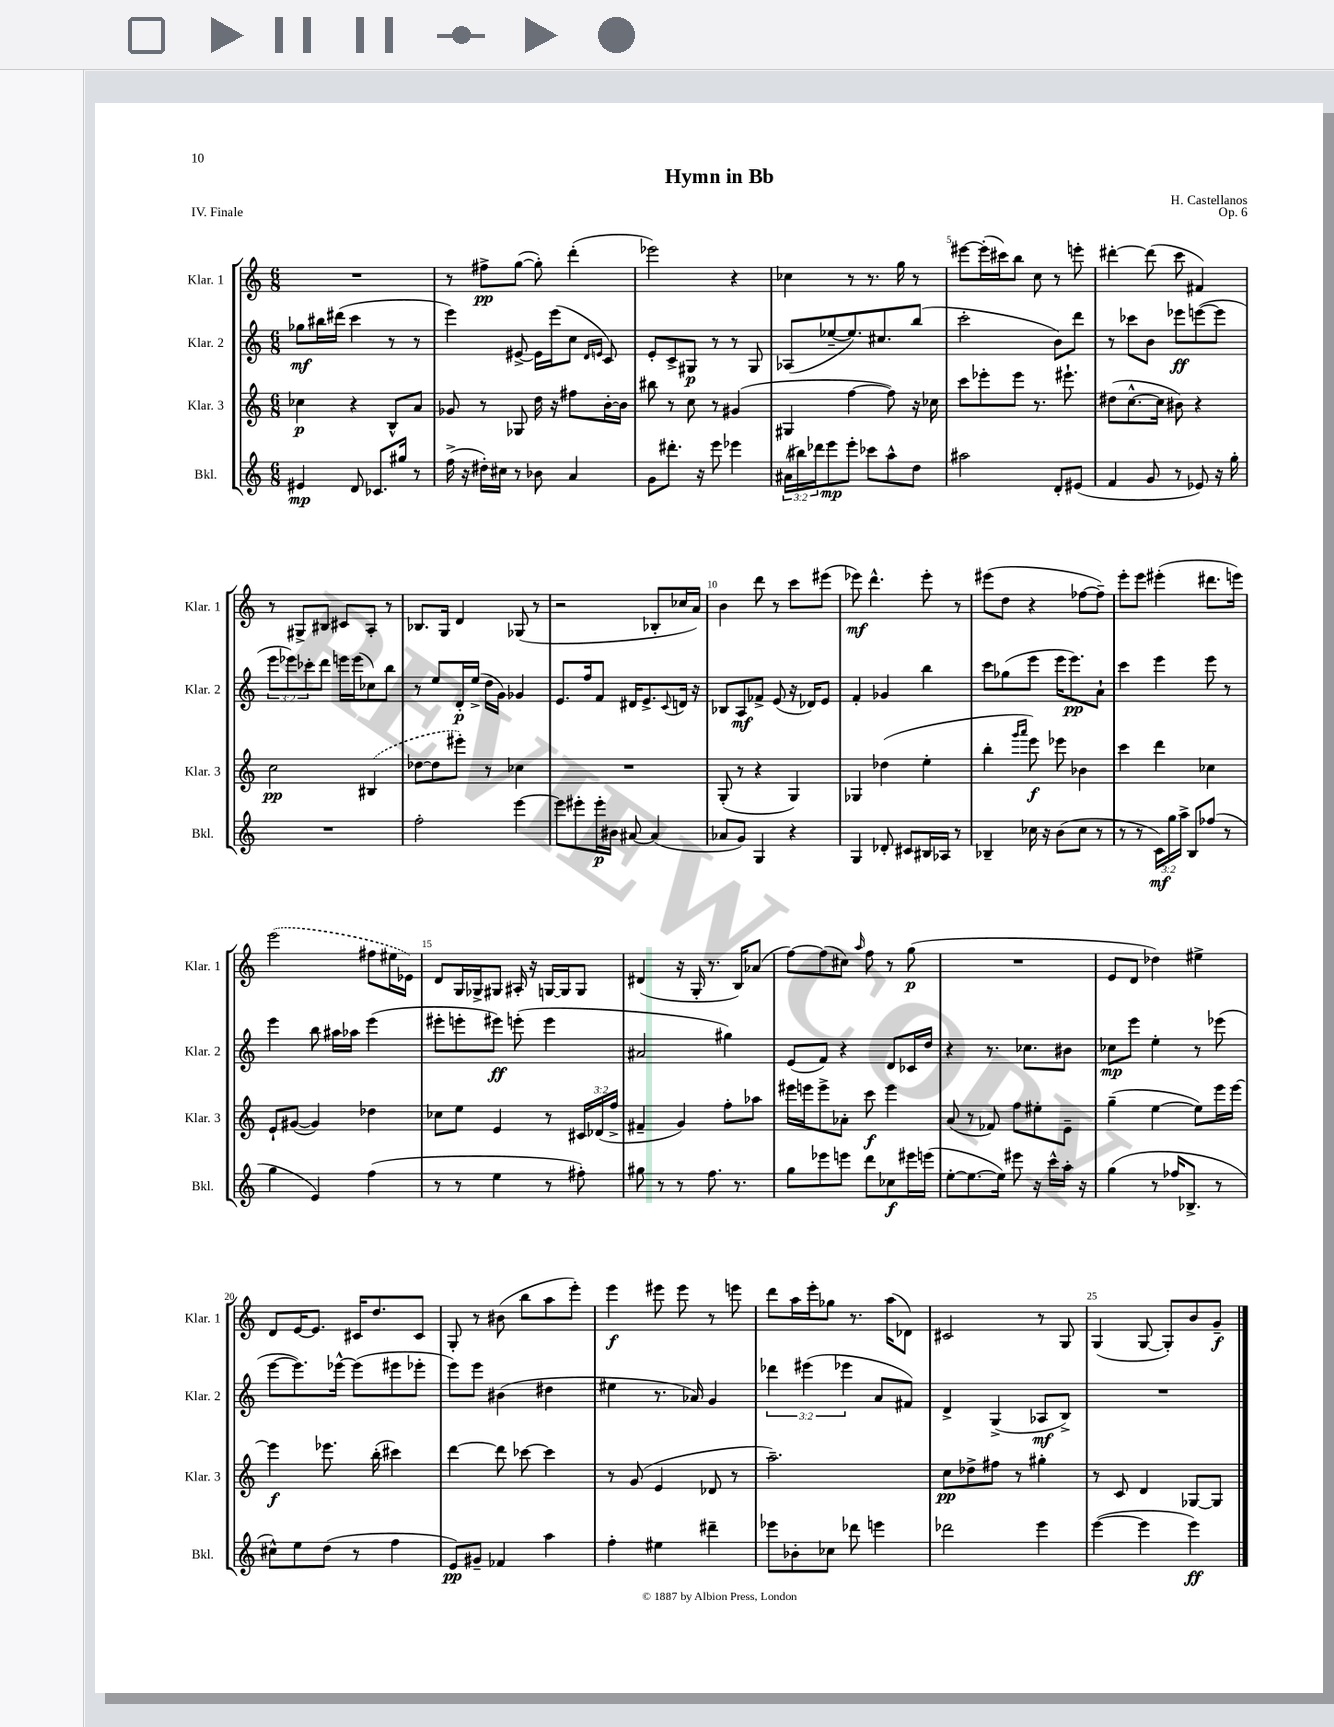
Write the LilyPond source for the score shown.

\header { title = "Hymn in Bb" composer = "H. Castellanos" opus = "Op. 6" piece = "IV. Finale" }
<<
\new StaffGroup <<
\new Staff = "s0" \with { instrumentName = "Klar. 1" shortInstrumentName = "Klar. 1" } {
    \clef treble \key c \major \numericTimeSignature \time 6/8
    R2. |
    r8 fis''8->\pp g''8~( g''8-.) d'''4-.( |
    ees'''2) r4 |
    ces''4 r8 r8. g''16 r8 |
    eis'''8~ eis'''16-.( cis'''16) b''8 c''8 r8 e'''8-. |
    dis'''4~-. dis'''8( c'''8 fis'4) |
    r8 gis8-> bis8 cis'8 a8-. r8 |
    bes8. g16 d'4 ges8( r8 |
    r2 bes8-. ces''16 a'16) |
    b'4 d'''8 r8 c'''8 eis'''8( |
    ees'''8\mf) d'''4.-^ ees'''8-. r8 |
    eis'''8( d''8 r4 fes''8~ fes''8--) |
    e'''8-. e'''8 eis'''4-.( dis'''8. e'''16) |
    \once \slurDashed e'''2( fis''8 eis''16 ees'16) |
    d'8 g16 ges16-> gis8 ais16-. r16 g16~ g16 g8 |
    dis'4( r16 g16-. r8. b16) aes'8( |
    f''8~) f''8( cis''8) \grace { a''16 } f''8 r8 g''8\p( |
    R2. |
    e'8 d'8 des''4) eis''4-> |
    d'8 e'16~ e'8. cis'16 d''8. cis'8 |
    g8-. r8 bis'8( b''8 a''8 e'''8-.) |
    e'''4\f eis'''8 eis'''8 r8 e'''8 |
    d'''8 a''16 e'''16-. ges''8 r8. a''16( des'8) |
    cis'2 r8 g8 |
    g4( g8~ g8-.) b'8 g'8--\f \bar "|." |
}
\new Staff = "s1" \with { instrumentName = "Klar. 2" shortInstrumentName = "Klar. 2" } {
    \clef treble \key c \major \numericTimeSignature \time 6/8 \override Staff.TupletNumber.text = #tuplet-number::calc-fraction-text
    ges''8\mf bis''16 dis'''16( c'''4 r8 r8 |
    e'''4) eis'8~-> eis'16 e'''16( c''8 \grace { d'16 e'16 } c'8) |
    e'8-. c'8-> gis8\p r8 r8 gis8 |
    aes8( ees''8~-- ees''8.) cis''8. b''8( |
    c'''2-. b'8) d'''8 |
    r8 ces'''8 b'8 ees'''8\ff e'''8~( e'''8 |
    \tuplet 3/2 { e'''8 ees'''8) ces'''8-. } d'''8 e'''16 e'''16( ces''8) b''8 |
    r8 e''8 d'16-.\p e''16->( d''16 g'16) ges'4 |
    e'8. f''16 f'8 dis'16 e'8.-> \appoggiatura { c'8 } d'16 r16 |
    bes8 a8\mf fes'8-> e'8( r16 des'16) e'8 |
    f'4-. ges'4 b''4 |
    c'''8 ges''8( e'''8 e'''16 e'''8.\pp) a'8-! |
    c'''4 e'''4 e'''8 r8 |
    e'''4 b''8 ais''16 aes''16 e'''4( |
    eis'''8-. e'''8-. eis'''8\ff) e'''8-.( e'''4 |
    ais'2 gis''4) |
    e'8( f'8) r4 d'8 ces'16 d''16 |
    r4 r8. ces''8. bis'8 |
    ces''8\mp e'''8 e''4-. r8 ees'''8( |
    e'''8~ e'''8.) ees'''16~-^ ees'''8( eis'''8 ees'''8-. |
    e'''8) e'''8 bis'4( dis''4 |
    eis''4 r8. aes'16) g'4 |
    \tuplet 3/2 { des'''4 eis'''4( ees'''4 } a'8 fis'8) |
    d'4-> g4->( aes8\mf b8->) |
    R2. \bar "|." |
}
\new Staff = "s2" \with { instrumentName = "Klar. 3" shortInstrumentName = "Klar. 3" } {
    \clef treble \key c \major \numericTimeSignature \time 6/8 \override Staff.TupletNumber.text = #tuplet-number::calc-fraction-text
    ces''4\p r4 b8-^ a'8 |
    ges'8 r8 ges8 d''16 r16 fis''8 b'16~-. b'16 |
    bis''8 r8 c''8 r8 gis'4( |
    gis4 f''4~ f''8) r16 ces''16 |
    c'''8 ees'''8-. ees'''8 r8. eis'''8.-! |
    dis''8( c''8.~-^ c''16 bis'8) r4 |
    c''2\pp \once \slurDashed bis4( |
    des''8~ des''8 eis'''8-.) r8 ces''4 |
    R2. |
    g8-.( r8 r4 g4) |
    ges4 des''4( e''4-. |
    b''4-. \grace { g'''16 a'''16 } e'''8\f) ees'''8 bes'4 |
    c'''4 d'''4 ces''4 |
    e'8-! gis'8~( gis'4) des''4 |
    ces''8 e''8 e'4 r8 \tuplet 3/2 { cis'16 des'16( f''16-> } |
    fis'4-- g'4) f''8-. aes''8 |
    eis'''16 e'''16 e'''8-> aes'8-. c'''8\f e'''4 |
    a'8( r8 fes'8) f''8 eis''8-. e'8-- |
    g''4--( e''4~ e''8) e'''16 e'''16~ |
    e'''4\f ees'''8. b''16-.( cis'''4) |
    d'''4~ d'''8 ces'''8~ ces'''4 |
    r8 g'8( e'4 des'8 r8 |
    a''2.--) |
    c''8\pp des''8-> fis''8 r8 gis''4-. |
    r8 c'8 d'4 ges8~ ges8 \bar "|." |
}
\new Staff = "s3" \with { instrumentName = "Bkl." shortInstrumentName = "Bkl." } {
    \clef treble \key c \major \numericTimeSignature \time 6/8 \override Staff.TupletNumber.text = #tuplet-number::calc-fraction-text
    eis'4\mp d'8 ces'8. gis''16 r8 |
    f''16->( r16 dis''16-.) cis''16 r8 bes'8 a'4 |
    g'8 dis'''8.-. r16 e'''8 ees'''4 |
    \tuplet 3/2 { ais'16( bis''16) des'''16 } e'''8\mp e'''8-. ces'''8 a''8-^ d''8 |
    ais''2 d'8-. eis'8( |
    f'4 g'8 r8 ees'8) r16 g''16-. |
    R2. |
    f''2-. e'''4~ |
    e'''8 eis'''8-. eis'''16-.\p bis'16 ais'8~ ais'4( |
    aes'8 g'8) g4 r4 |
    g4 des'8-. cis'8 bis16 aes16 r8 |
    bes4-- ces''16 r16 b'8( ces''8 r8 |
    r8 r8 \tuplet 3/2 { c'16\mf) g''16 a''16-> } b8 fes''8( r8 |
    g''4 e'4) f''4( |
    r8 r8 e''4 r8 fis''8-.) |
    gis''8 r8 r8 f''8. r8. |
    g''8 ees'''8 e'''8 d'''8 ces''8\f eis'''16 e'''16( |
    e''8~-. e''8.~ e''16) eis'''8 r16 c'''16-^ a''16-. r16 |
    g''4( r8 fes''16 bes8.-> r8 |
    cis''8-^) e''8 d''8( r8 f''4 |
    e'8\pp) gis'8-- fes'4 a''4 |
    f''4-. eis''4 dis'''4-- |
    ees'''8 bes'8-. ces''8 des'''8 e'''4 |
    des'''2 e'''4 |
    e'''4~( e'''4 e'''4\ff) \bar "|." |
}
>>
>>
\layout { \context { \Score \override BarNumber.break-visibility = ##(#f #t #t) barNumberVisibility = #(every-nth-bar-number-visible 5) } }
